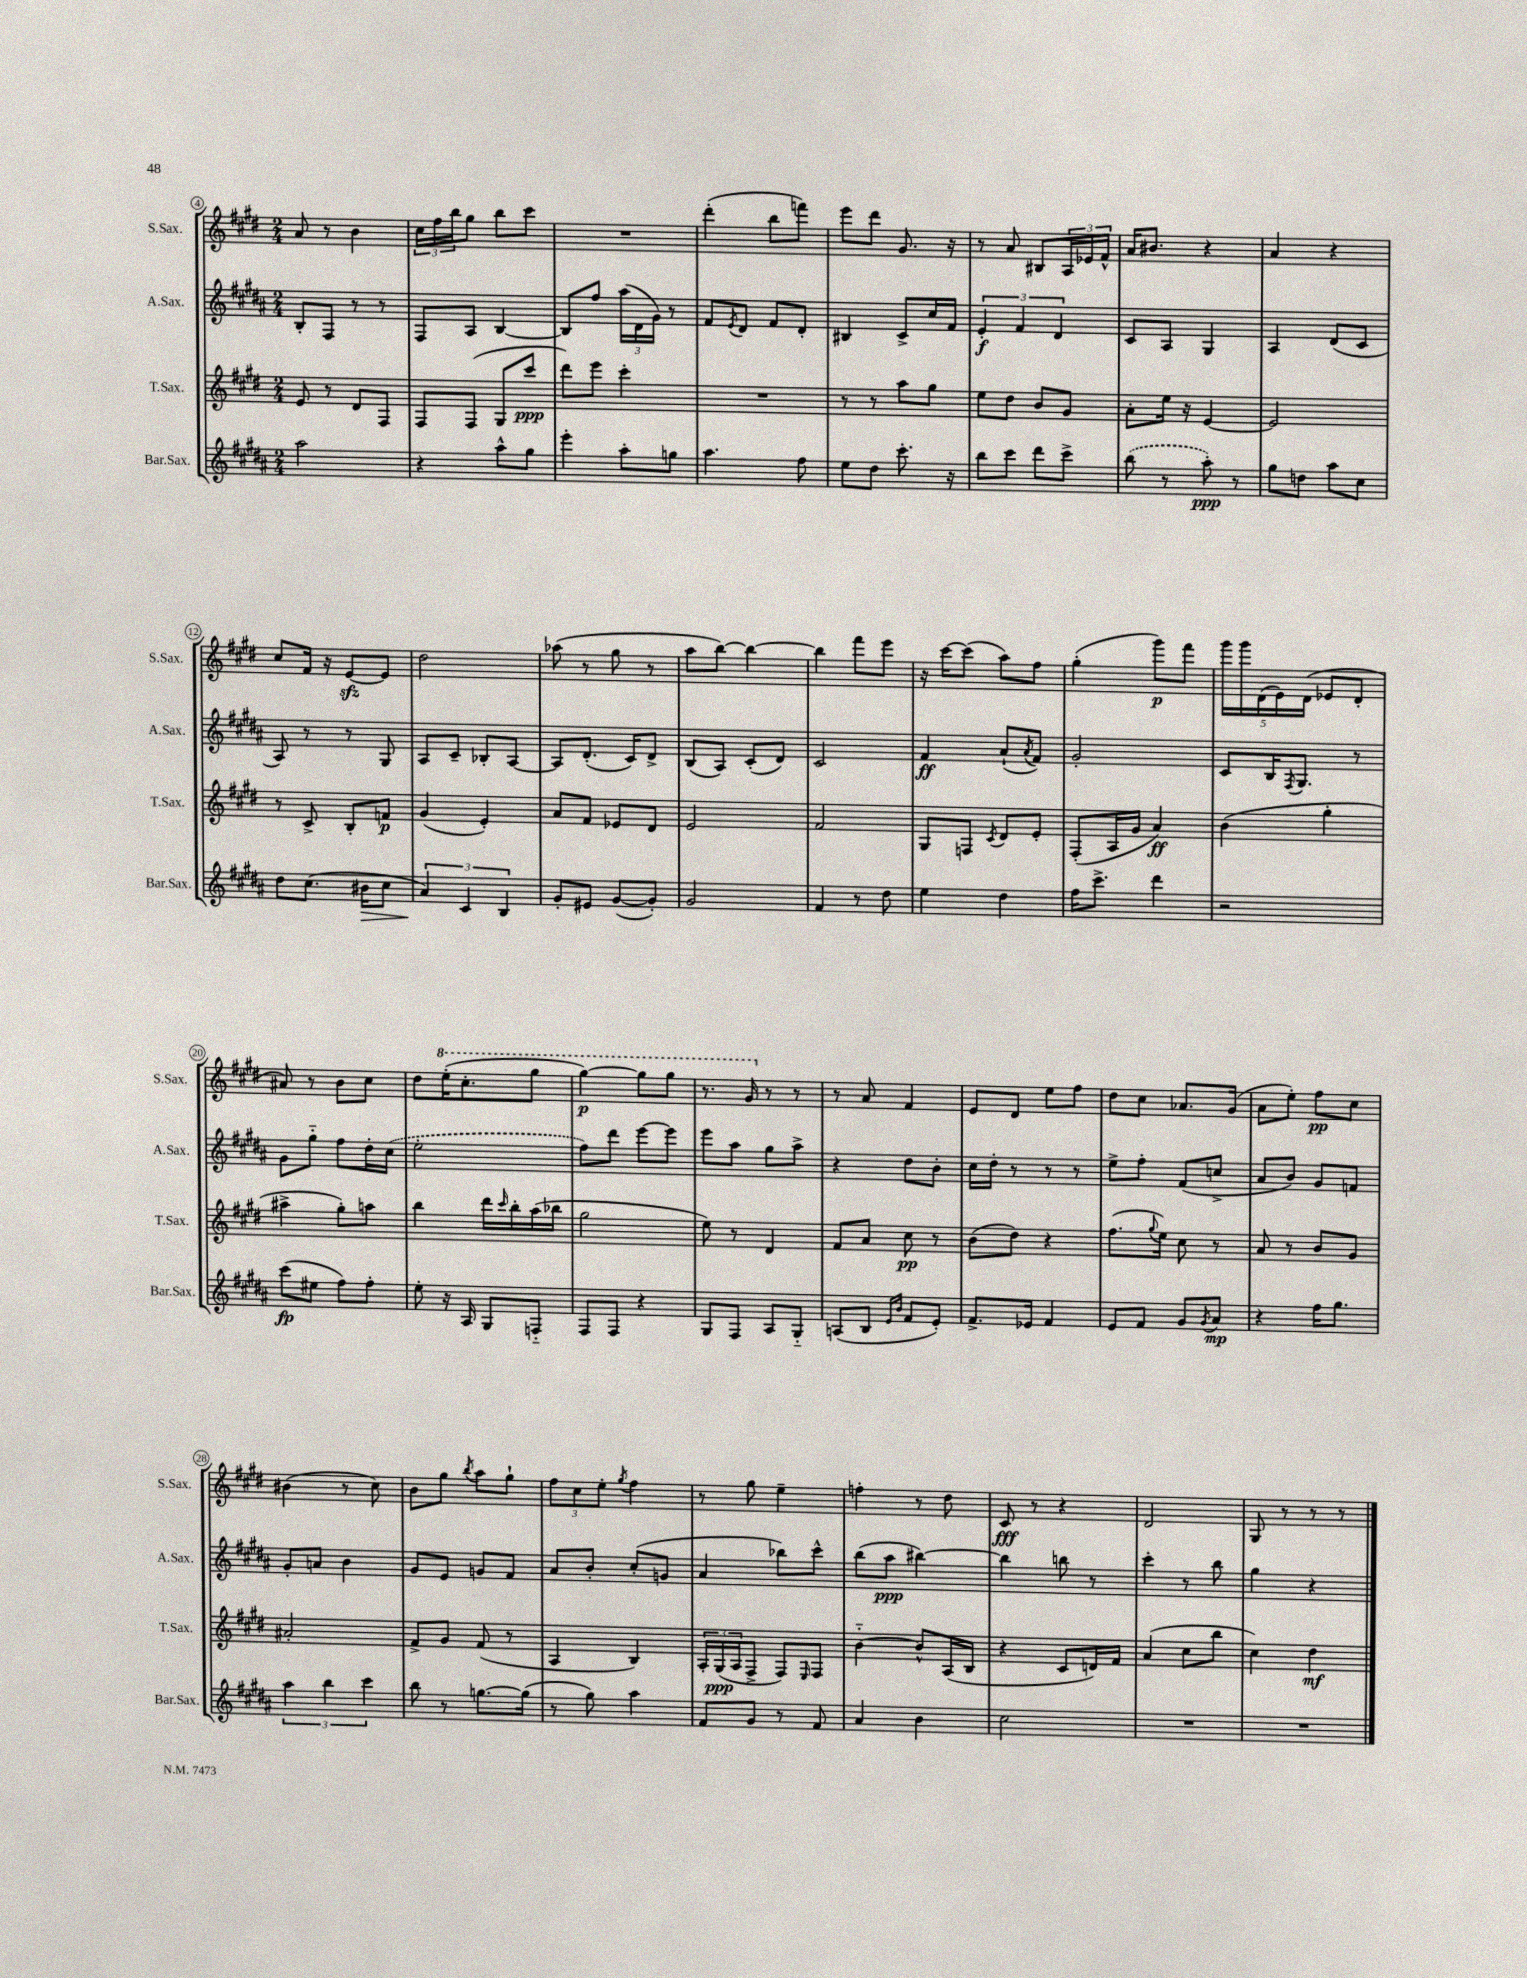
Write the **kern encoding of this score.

**kern	**dynam	**kern	**dynam	**kern	**dynam	**kern	**dynam
*part4	*part4	*part3	*part3	*part2	*part2	*part1	*part1
*staff4	*staff4	*staff3	*staff3	*staff2	*staff2	*staff1	*staff1
*I"Bar.Sax.	*	*I"T.Sax.	*	*I"A.Sax.	*	*I"S.Sax.	*
*I'Bar.Sax.	*	*I'T.Sax.	*	*I'A.Sax.	*	*I'S.Sax.	*
*clefG2	*	*clefG2	*	*clefG2	*	*clefG2	*
*k[f#c#g#d#a#]	*	*k[f#c#g#d#]	*	*k[f#c#g#d#a#]	*	*k[f#c#g#d#]	*
*M2/4	*	*M2/4	*	*M2/4	*	*M2/4	*
=4	=4	=4	=4	=4	=4	=4	=4
2aa#\	.	8e/	.	8B'/L	.	8a/	.
.	.	8r	.	8F#/J	.	8r	.
.	.	8d#/L	.	8r	.	4b\	.
.	.	8F#/J	.	8r	.	.	.
=5	=5	=5	=5	=5	=5	=5	=5
4r	.	8F#/L	.	8F#/L	.	24cc#\LL	.
.	.	.	.	.	.	24ff#\	.
.	.	.	.	.	.	24bb\J	.
.	.	(8F#/J	.	8A#/J	.	8gg#\J	.
8aa#^^\L	.	8G#/L	.	[4B/	.	8bb\L	.
8gg#\J	.	8ccc#/J	ppp	.	.	8ccc#\J	.
=6	=6	=6	=6	=6	=6	=6	=6
4eee'\	.	8ddd#\L)	.	8B/L]	.	2r	.
.	.	8eee\J	.	8ff#/J	.	.	.
8aa#'\L	.	4ccc#'\	.	(24aa#\LL	.	.	.
.	.	.	.	24d#\	.	.	.
.	.	.	.	24g#\JJ)	.	.	.
8ggn\J	.	.	.	8r	.	.	.
=7	=7	=7	=7	=7	=7	=7	=7
4.aa#\	.	2r	.	8f#/L	.	(4ddd#'\	.
.	.	.	.	8qe/	.	.	.
.	.	.	.	8d#/J	.	.	.
.	.	.	.	8f#/L	.	8bb\L	.
8ff#\	.	.	.	8d#'/J	.	8fffn\J)	.
=8	=8	=8	=8	=8	=8	=8	=8
8ee\L	.	8r	.	4B#X/	.	8eee\L	.
8dd#\J	.	8r	.	.	.	8ddd#\J	.
8.ccc#'\	.	8aa\L	.	8c#^/L	.	8.g#/	.
.	.	8gg#\J	.	16cc#/L	.	.	.
16r	.	.	.	16f#/JJ	.	16r	.
=9	=9	=9	=9	=9	=9	=9	=9
8bb\L	.	8ee\L	.	6e'/	f	8r	.
8ccc#\J	.	8dd#\J	.	.	.	8a/	.
.	.	.	.	6f#/	.	.	.
8ddd#\L	.	8b/L	.	.	.	8B#X/L	.
.	.	.	.	6d#/	.	.	.
8ccc#^\J	.	8g#/J	.	.	.	24A/L	.
.	.	.	.	.	.	24e-X/	.
.	.	.	.	.	.	24f#^^/JJ	.
=10	=10	=10	=10	=10	=10	=10	=10
(8bb\	.	8a'\L	.	8c#/L	.	16a/KL	.
.	.	.	.	.	.	8.b#X/J	.
8r	.	16ee\Jk	.	8A#/J	.	.	.
.	.	16r	.	.	.	.	.
8aa#'\)	ppp	[4e/	.	4G#/	.	4r	.
8r	.	.	.	.	.	.	.
=11	=11	=11	=11	=11	=11	=11	=11
8gg#\L	.	2e/]	.	4A#/	.	4a/	.
8ddn\J	.	.	.	.	.	.	.
8aa#\L	.	.	.	(8d#/L	.	4r	.
8cc#\J	.	.	.	8c#/J	.	.	.
!!LO:LB:g=z
=12	=12	=12	=12	=12	=12	=12	=12
8dd#\L	.	8r	.	8A#/)	.	8cc#/L	.
(8.cc#\J	.	8c#^/	.	8r	.	16f#/Jk	.
.	.	.	.	.	.	16r	.
.	.	8B'/L	.	8r	.	[8ezz/L	.
!	!LO:HP:b	!	!	!	!	!	!
16b#X\KL	>	.	.	.	.	.	.
8cc#\J	.	8fn/J	p	8G#/	.	8e/J]	.
=13	=13	=13	=13	=13	=13	=13	=13
6a#/)	.	(4g#/	.	8A#/L	.	2dd#\	.
.	.	.	.	8c#~/J	.	.	.
6c#/	]	.	.	.	.	.	.
.	.	4e'/)	.	8B-X'/L	.	.	.
6B/	.	.	.	.	.	.	.
.	.	.	.	[8A#/J	.	.	.
=14	=14	=14	=14	=14	=14	=14	=14
8g#'/L	.	8a/L	.	8A#/L]	.	(8aa-X\	.
8e#X/J	.	8f#/J	.	(8.d#'/J	.	8r	.
([8g#/L	.	8e-X/L	.	.	.	8gg#\	.
.	.	.	.	16c#/KL)	.	.	.
8g#'/J])	.	8d#/J	.	8d#^/J	.	8r	.
=15	=15	=15	=15	=15	=15	=15	=15
2g#/	.	2e/	.	(8B/L	.	8aa\L	.
.	.	.	.	8A#/J)	.	[8bb\J)	.
.	.	.	.	(8c#'/L	.	4bb\_	.
.	.	.	.	8d#/J)	.	.	.
=16	=16	=16	=16	=16	=16	=16	=16
4f#/	.	2f#/	.	2c#/	.	4bb\]	.
8r	.	.	.	.	.	8fff#\L	.
8dd#\	.	.	.	.	.	8eee\J	.
=17	=17	=17	=17	=17	=17	=17	=17
4ee\	.	8G#/L	.	4f#/	ff	16r	.
.	.	.	.	.	.	[16ccc#\KL	.
.	.	8Fn/J	.	.	.	(8ccc#\J]	.
.	.	8qc#/	.	.	.	.	.
4dd#\	.	8d#/L	.	(8a#`/L	.	8aa\L)	.
.	.	.	.	8qa#/	.	.	.
.	.	8e'/J	.	8f#/J)	.	8ff#\J	.
=18	=18	=18	=18	=18	=18	=18	=18
16ff#\KL	.	(8F#'/L	.	2g#'/	.	(4gg#'\	.
8.ccc#^\J	.	.	.	.	.	.	.
.	.	16A/L	.	.	.	.	.
.	.	16g#/JJ	.	.	.	.	.
4ddd#\	.	4a/)	ff	.	.	8ggg#\L)	p
.	.	.	.	.	.	8fff#\J	.
=19	=19	=19	=19	=19	=19	=19	=19
2r	.	(4b\	.	8c#/L	.	20ggg#\LL	.
.	.	.	.	.	.	20ggg#\	.
.	.	.	.	.	.	(20d#\	.
.	.	.	.	16B/K	.	.	.
.	.	.	.	.	.	20e\)	.
.	.	.	.	8qF#/	.	.	.
.	.	.	.	8.G#/J	.	.	.
.	.	.	.	.	.	(20d#\JJ	.
.	.	4gg#'\	.	.	.	8e-X/L	.
.	.	.	.	8r	.	8d#'/J	.
!!LO:LB:g=z
=20	=20	=20	=20	=20	=20	=20	=20
(8ccc#\L	fp	4aa#X^\	.	8g#\L	.	8a#X/)	.
8ee#X\J	.	.	.	8gg#\J	.	8r	.
8ff#\L)	.	8gg#'\L)	.	8ff#\L	.	8b\L	.
8ff#'\J	.	8aan\J	.	16dd#'\L	.	8cc#\J	.
.	.	.	.	(16cc#\JJ	.	.	.
=21	=21	=21	=21	=21	=21	=21	=21
8ee'\	.	4bb\	.	2ee'\	.	8dd#\L	.
*	*	*	*	*	*	*8va	*
16r	.	.	.	.	.	(16eee'\K	.
16A#/	.	.	.	.	.	8.ccc#'\	.
8G#/L	.	16ddd#\LL	.	.	.	.	.
.	.	16qqccc#/	.	.	.	.	.
.	.	16bb'\	.	.	.	.	.
8Fn/J	.	(16aa\	.	.	.	8ggg#\J	.
.	.	16bb-X\JJ	.	.	.	.	.
=22	=22	=22	=22	=22	=22	=22	=22
8F#/L	.	2gg#\	.	8ff#\L)	.	[4ggg#\)	p
8F#/J	.	.	.	8ddd#\J	.	.	.
4r	.	.	.	[8eee\L	.	8ggg#\L]	.
.	.	.	.	8eee\J]	.	8ggg#\J	.
=23	=23	=23	=23	=23	=23	=23	=23
8G#/L	.	8ee\)	.	8eee\L	.	8.r	.
8F#/J	.	8r	.	8aa#\J	.	.	.
.	.	.	.	.	.	16gg#/	.
*	*	*	*	*	*	*X8va	*
8A#/L	.	4d#/	.	8gg#\L	.	8r	.
8G#/J	.	.	.	8aa#^\J	.	8r	.
=24	=24	=24	=24	=24	=24	=24	=24
(8An/L	.	8f#/L	.	4r	.	8r	.
8B/J	.	8a/J	.	.	.	8a/	.
16qqe/LL	.	.	.	.	.	.	.
16qqb/JJ	.	.	.	.	.	.	.
8f#/L	.	8cc#\	pp	8dd#\L	.	4f#/	.
8e'/J)	.	8r	.	8b'\J	.	.	.
=25	=25	=25	=25	=25	=25	=25	=25
8.f#^/L	.	(8b\L	.	16cc#\LL	.	8e/L	.
.	.	.	.	16dd#'\JJ	.	.	.
.	.	8dd#\J)	.	8r	.	8d#/J	.
16e-X/Jk	.	.	.	.	.	.	.
4f#/	.	4r	.	8r	.	8ee\L	.
.	.	.	.	8r	.	8ff#\J	.
=26	=26	=26	=26	=26	=26	=26	=26
8e/L	.	(8.ff#\L	.	8ee^\L	.	8dd#\L	.
8f#/J	.	.	.	8ff#'\J	.	8cc#\J	.
.	.	8qqgg#/	.	.	.	.	.
.	.	16ee\Jk)	.	.	.	.	.
8g#/L	.	8cc#\	.	(8f#/L	.	8.a-X/L	.
8qg#/	.	.	.	.	.	.	.
8a#/J	mp	8r	.	8ccn^/J	.	.	.
.	.	.	.	.	.	(16g#/Jk	.
=27	=27	=27	=27	=27	=27	=27	=27
4r	.	8a/	.	8a#/L	.	8a\L	.
.	.	8r	.	8b/J)	.	8ee'\J)	.
16ff#\KL	.	8b/L	.	8g#/L	.	8ff#\L	pp
8.gg#\J	.	.	.	.	.	.	.
.	.	8g#/J	.	8fn/J	.	8cc#\J	.
!!LO:LB:g=z
=28	=28	=28	=28	=28	=28	=28	=28
6aa#\	.	2a#X'/	.	8g#'/L	.	(4b#X\	.
.	.	.	.	8an/J	.	.	.
6bb\	.	.	.	.	.	.	.
.	.	.	.	4b\	.	8r	.
6ccc#\	.	.	.	.	.	.	.
.	.	.	.	.	.	8cc#\)	.
=29	=29	=29	=29	=29	=29	=29	=29
8bb\	.	8f#^/L	.	8g#/L	.	8b\L	.
8r	.	8g#/J	.	8e/J	.	8gg#\J	.
.	.	.	.	.	.	8qbb/	.
[8.ggn\L	.	(8f#/	.	8gn/L	.	8aa\L	.
.	.	8r	.	8f#/J	.	8gg#`\J	.
(16gg\Jk]	.	.	.	.	.	.	.
=30	=30	=30	=30	=30	=30	=30	=30
8r	.	4A/	.	8a#/L	.	12ff#\L	.
.	.	.	.	.	.	12cc#\	.
8gg#\)	.	.	.	8b'/J	.	.	.
.	.	.	.	.	.	12ee'\J	.
.	.	.	.	.	.	8qgg#/	.
4aa#\	.	4B/)	.	(8cc#'/L	.	4ff#\	.
.	.	.	.	8gn/J	.	.	.
=31	=31	=31	=31	=31	=31	=31	=31
8f#/L	.	24A'/LL	.	4a#/	.	8r	.
.	.	(24G#/	ppp	.	.	.	.
.	.	24A/J	.	.	.	.	.
8g#/J	.	8F#^/J	.	.	.	8gg#\	.
8r	.	8F#/L)	.	8bb-X\L)	.	4ee~\	.
.	.	16qqE/	.	.	.	.	.
8f#/	.	8F#/J	.	8ccc#^^\J	.	.	.
=32	=32	=32	=32	=32	=32	=32	=32
4a#/	.	[4b\	.	(8bb\L	.	4ffn'\	.
.	.	.	.	8aa#\J	ppp	.	.
4b\	.	8b^^/L]	.	[4bb#X\)	.	8r	.
.	.	(16A/L	.	.	.	8dd#\	.
.	.	16B/JJ	.	.	.	.	.
=33	=33	=33	=33	=33	=33	=33	=33
2cc#\	.	4r	.	4bb#\]	.	8c#/	fff
.	.	.	.	.	.	8r	.
.	.	8c#/L	.	8bbn\	.	4r	.
.	.	16dn/L)	.	8r	.	.	.
.	.	16f#/JJ	.	.	.	.	.
=34	=34	=34	=34	=34	=34	=34	=34
2r	.	(4a/	.	4ccc#'\	.	2d#/	.
.	.	8cc#\L	.	8r	.	.	.
.	.	8bb\J	.	8bb\	.	.	.
=35	=35	=35	=35	=35	=35	=35	=35
2r	.	4cc#\)	.	4gg#\	.	8G#/	.
.	.	.	.	.	.	8r	.
.	.	4dd#\	mf	4r	.	8r	.
.	.	.	.	.	.	8r	.
==	==	==	==	==	==	==	==
*-	*-	*-	*-	*-	*-	*-	*-
